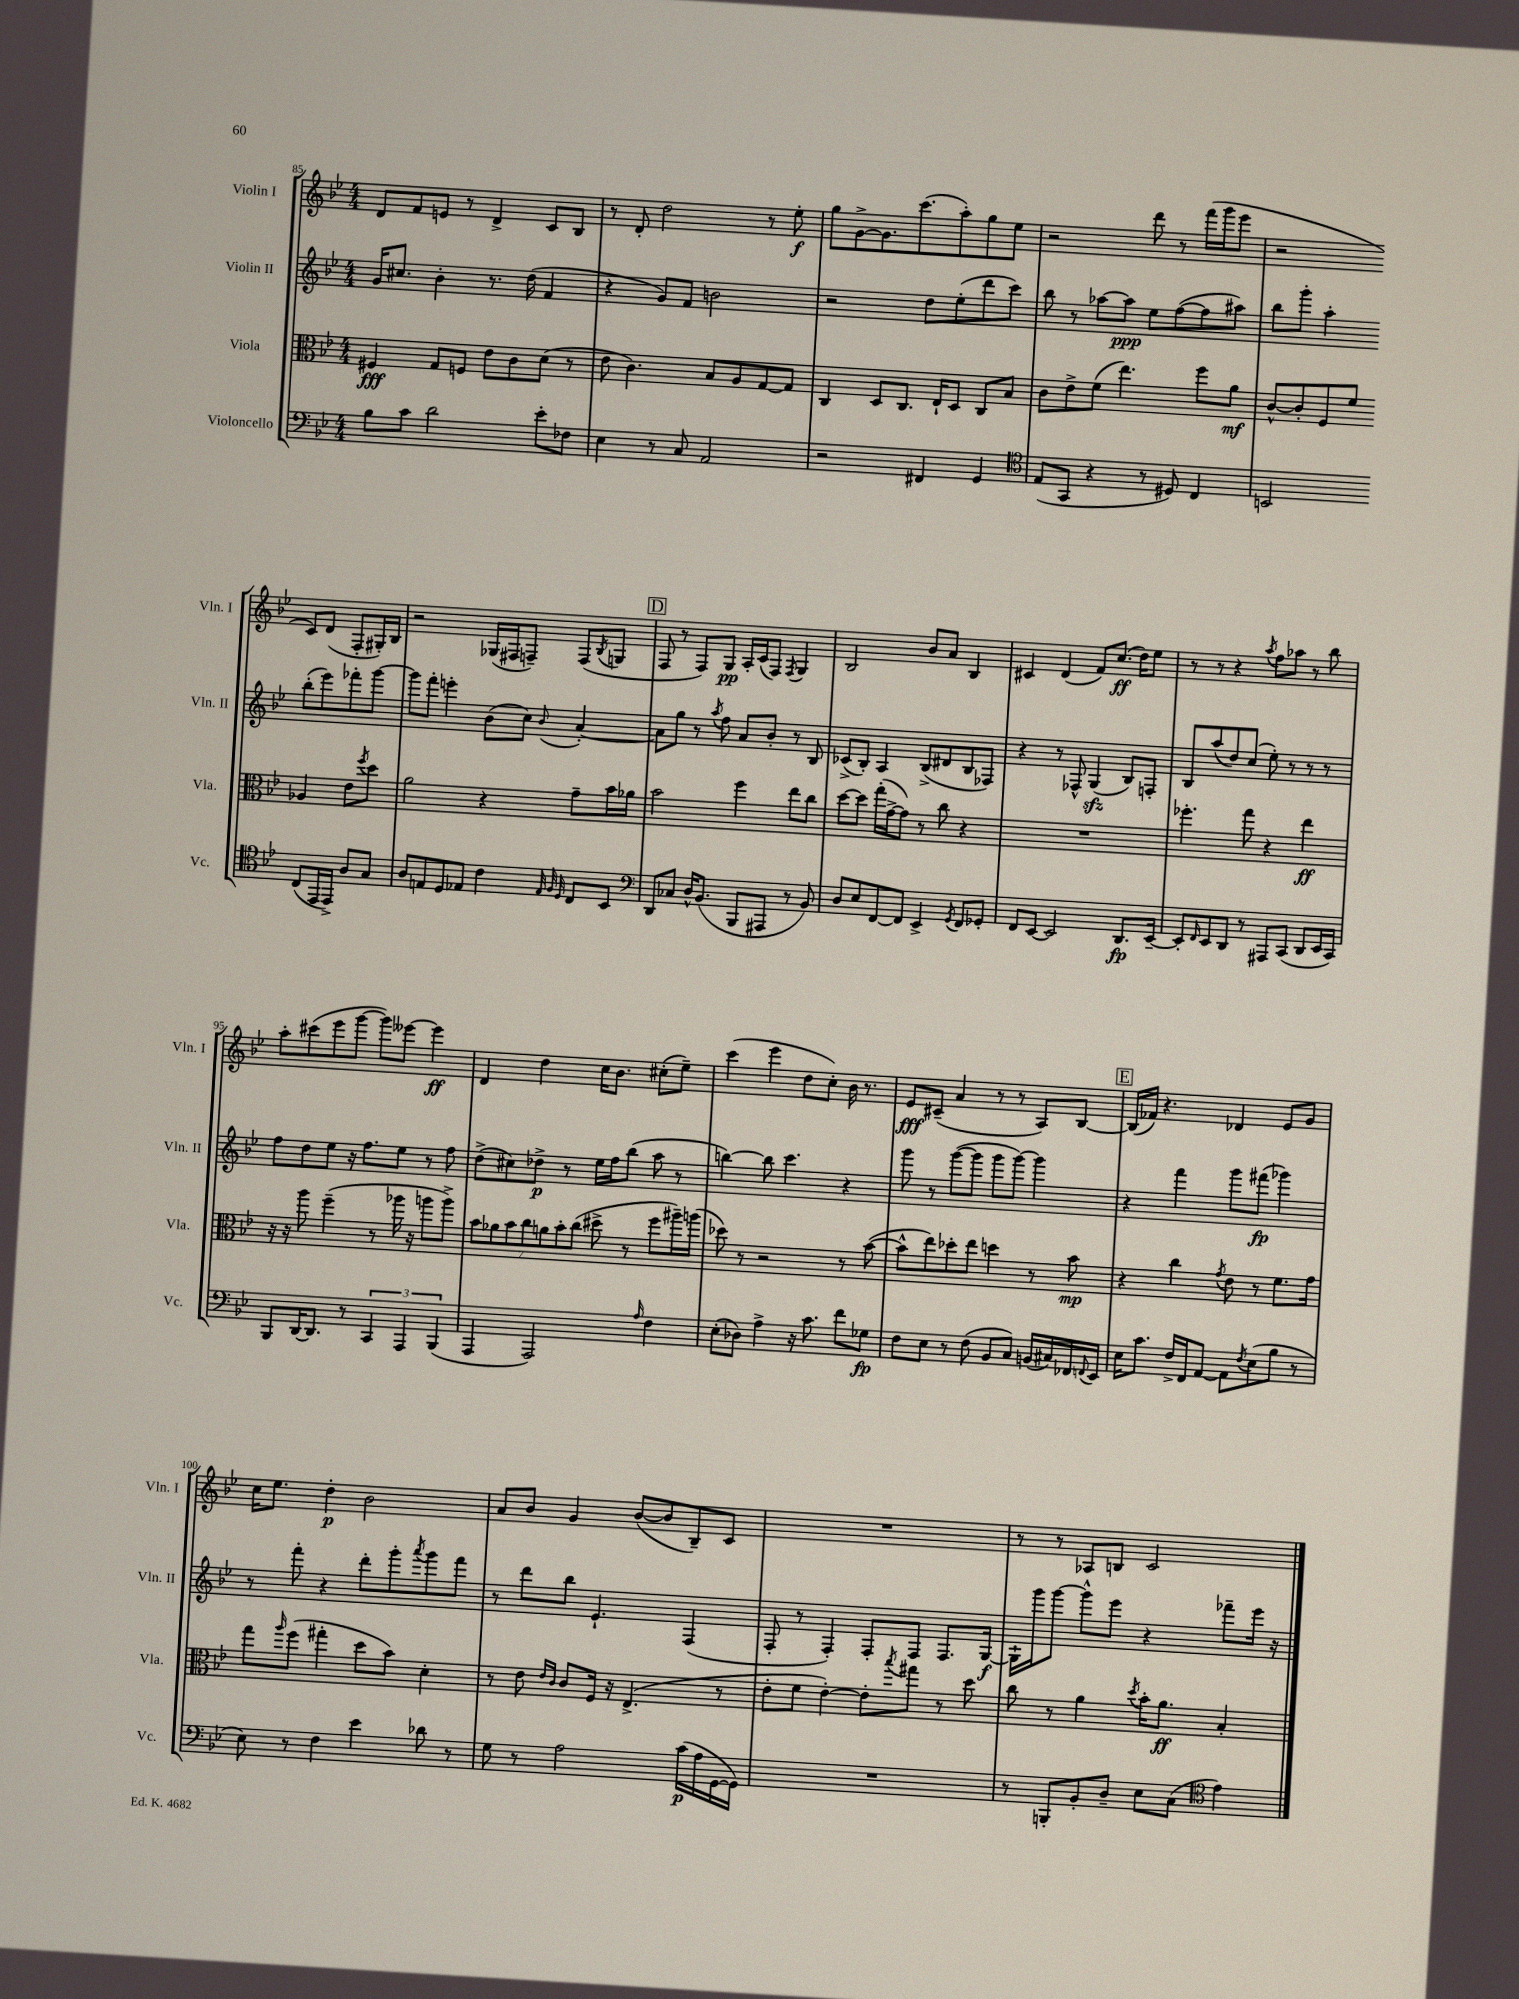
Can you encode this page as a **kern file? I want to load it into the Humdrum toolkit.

**kern	**kern	**kern	**kern
*staff4	*staff3	*staff2	*staff1
*clefF4	*clefC3	*clefG2	*clefG2
*k[b-e-]	*k[b-e-]	*k[b-e-]	*k[b-e-]
*M4/4	*M4/4	*M4/4	*M4/4
8B-\L	4F#/	16g/LK	8d/L
.	.	8.cc#/J	.
8c\J	.	.	8f/
2d\	8G/L	4b-'\	8e/J
.	8F/J	.	8r
.	8e-\L	8.r	4d^/
.	8c\	.	.
.	.	(16dd\	.
8e-'\L	(8d\J	4f/	8c/L
8F-\J	8r	.	8B-/J
=	=	=	=
4E-\	8e-\	4r	8r
.	4.c\)	.	8d'/
8r	.	8g/L)	2dd\
8C/	.	8f/J	.
2AA/	8B-/L	2b\	.
.	8A/	.	.
.	[8G/	.	8r
.	8G/]J	.	8ee-'\
=	=	=	=
2r	4C/	2r	8gg\L
.	.	.	[8g^\
.	8D/L	.	8.g\]
.	8.C/J	.	.
.	.	.	(8.ccc\
4FF#/	.	8dd\L	.
.	16E-`/LK	.	.
.	8D/J	(8ee-'\	8aa'\)
4GG/	8C/L	8ddd\	8gg\
.	8B-/J	8ccc\J)	8ee-\J
=	=	=	=
*clefC4	*	*	*
(8E-/L	8c\L	8bb-\	2r
8GG/J	8e-^\	8r	.
4r	(8f\J	[8aa-\L	.
.	4.ee-\)	8aa-\]J	.
8r	.	8ee-\L	8ddd\
8D#/)	.	([8ff\	8r
4C/	8ff\L	8ff\]	(16fff\LL
.	.	.	16ggg\J
.	8a\J	8aa#\J)	8eee-\J
=	=	=	=
2BB/	[8c^^/L	8bb-\L	2r
.	8c'/]	8ggg'\J	.
.	8F/	4aa'\	.
.	8f/J	.	.
(8C/L	4A-/	(8bb-'\L	8c/L)
16EE-/L	.	8eee-\)	(8d/J
16EE-^/JJ)	.	.	.
8A/L	8e-\L	8fff-'\	8F'/L
.	8qff/	.	.
8G/J	8dd\J	[8ggg\J	16G#'/L)
.	.	.	16B-/JJ
=	=	=	=
8A/L	2a\	8ggg\]L	2r
8E/	.	8fff'\J	.
8D/	.	4eee'\	.
8E-/J	.	.	.
4c\	4r	(8b-\L	(16G-/LL
.	.	.	16F#/J
.	.	8cc\J)	8F~/J)
32qqE-/	.	.	.
32qqF/	.	.	.
32qqD/	.	8qqb-/	.
8C/L	8g~\L	[4a'/	(8F/L
.	.	.	8qB-/
8BB-/J	16b-\L	.	8G/J
.	16a-\JJ	.	.
=	=	=	=
*clefF4	*	*	*
8DD/L	2b-\	8a\]L	8F/
8C-/J	.	8gg\J	8r
16D^^/LK	.	8r	8F/L)
(8.BB-/J	.	.	.
.	.	8qaa/	.
.	.	8ff\	8G/J
8BBB-/L	4ff\	8a/L	16A'/LL
.	.	.	(16c/J
8AAA#/J	.	8b-'/J	8F/J)
.	.	.	8qF/
8r	8ee-\L	8r	4G/
8BB-/)	8cc\J	8B-/	.
=	=	=	=
8D/L	[8dd\L	(8c-^/L	2B-/
8E-/	8dd\]J	8B-'/J)	.
[8FF/	(16gg'\LL	4A/	.
.	[16g^\J	.	.
8FF/]J	8g\]J)	.	.
4EE-^/	8r	(8B-^/L	8b-/L
.	8cc\	8d#/	8a/J
8qGG/	.	.	.
8FF/L	4r	8B-/	4B-/
8GG-'/J	.	8F-/J)	.
=	=	=	=
8FF/L	1r	4r	4c#/
[8EE-/J	.	.	.
2EE-/]	.	8r	(4d/
.	.	8F-^^/	.
.	.	(4G/	8f/L)
.	.	.	(8.cc/J
8.DD/L	.	8B-/L)	.
.	.	.	16dd\LK)
.	.	8F'/J	8ee-\J
[16EE-~/Jk	.	.	.
=	=	=	=
8EE-'/]L	4.ff-'\	8B-/L	8r
16qqFF/	.	.	.
8EE-/	.	(8aa/	8r
8DD/J	.	8dd/)	4r
8r	8gg\	(8cc/J	.
.	.	.	8qaa/
8AAA#/L	4r	8ee-'\)	8ff\L
(8CC/J	.	8r	8aa-\J
8DD/L	4ee-\	8r	8r
16EE-/L	.	8r	8bb-\
16CC/JJ)	.	.	.
=	=	=	=
8BBB-/L	16r	8ff\L	8aa'\L
.	16r	.	.
[16DD/K	8aa\	8dd\	(8ccc#\
8.DD/]J	.	.	.
.	(4ff~\	8ee-\J	8eee-\
8r	.	16r	[8ggg\J
.	.	8.ff\L	.
6CC/	8r	.	8ggg\]L)
.	16aa-\	8ee-\J	[8eee--\J
6AAA/	.	.	.
.	16r	.	.
.	8aa\L	8r	4eee--\]
(6BBB-/	.	.	.
.	8aa^\J)	8ff\	.
=	=	=	=
4AAA/	14b-\L	(8dd^\L	4d/
.	14a-\	.	.
.	.	8cc#\)	.
.	14b-\	.	.
.	14cc\	.	.
2AAA/)	.	8dd-^\J	4dd\
.	14a\	.	.
.	14b-'\	.	.
.	.	8r	.
.	(14cc\J	.	.
.	8dd#^\	16ee-\LL	16cc\LK
.	.	16ff\J	8.b-\J
.	8r	(8bb-\J	.
16qqA/	.	.	.
4F\	8ff\L	8aa\	(8cc#'\L
.	16aa#~\L)	8r	8ee-~\J)
.	(16aa\JJ	.	.
=	=	=	=
(8E-'\L	8dd-\)	[4bb\)	(4ccc\
8D-\J)	8r	.	.
4A^\	2r	8bb\]	4eee-\
.	.	4.ccc\	.
16r	.	.	8dd\L
8.c\	.	.	.
.	.	.	8cc'\J)
8f\L	8r	4r	16b-\
.	.	.	8.r
8G-\J	([8b-\	.	.
=	=	=	=
8F\L	8b-^^\]L	8ggg\	8e-/L
8E-\J	8ee-\)	8r	(8c#~/J
8r	8dd-'\	([8ggg\L	4a/
(8F\	8ee-\J	8ggg\]J	.
8BB-/L	4dd\	8ggg\L	8r
8C/J)	.	[8ggg\J)	8r
(16BB/LL	8r	4ggg\]	8A/L)
16C#/)	.	.	.
16FF-/	8b-\	.	[8B-/J
8qqFF/	.	.	.
16EE-/JJ	.	.	.
=	=	=	=
16E-\LK	4r	4r	(16B-/]LL
8.c\J	.	.	16f-/JJ)
.	.	.	4.r
16F^/LL	4cc\	4fff\	.
16FF/J	.	.	.
[8AA/J	.	.	.
.	8qg/	.	.
8AA\]L	8e-\	8ggg\L	4d-/
8qF/	.	.	.
(8E-\	8r	(8fff#\J	.
8B-\J	8.f\L	4ggg-\)	8e-/L
8r	.	.	8g/J
.	16g\Jk	.	.
=	=	=	=
8E-\)	8gg\L	8r	16cc\LK
.	.	.	8.ee-\J
.	16qqaa/	.	.
8r	(8ff\J	8fff'\	.
4F\	4gg#'\	4r	4dd'\
4e-\	8dd\L	8ddd'\L	2b-\
.	8b-\J)	8ggg'\	.
.	.	8qaaa/	.
8d-\	4d'\	8ggg\	.
8r	.	8fff\J	.
=	=	=	=
8G\	8r	8r	8a/L
8r	8e-\	8ddd\L	8b-/J
.	16qqe-/LL	.	.
.	16qqc/JJ	.	.
2A\	8c/L	8bb-\J	4g/
.	16F/Jk	4.e-`/	.
.	16r	.	.
.	(4.E-^/	.	([8b-/L
.	.	.	8b-/]
(16c\LL	.	(4F/	8B-~/)
16A\	.	.	.
[16GG\	8r	.	8c/J
16GG\]JJ)	.	.	.
=	=	=	=
1r	8e-'\L	8F'/	1r
.	8f\J	8r	.
.	[4e-'\)	4F'/)	.
.	8e-'\]L	8F'/L	.
.	8qbb-/	.	.
.	8gg#\J	8F/J	.
.	8r	8.F/L	.
.	8dd\	.	.
.	.	[16G/Jk	.
=	=	=	=
8r	8cc\	16G`\]LL	8r
.	.	16ggg\J	.
8BBB'/L	8r	[8ggg\J	8r
8BB-'/	4a\	8ggg^^\]L	8A-/L
8D~/J	.	8eee-\J	8B/J
.	8qdd/	.	.
8E-\L	16b-'\LK	4r	2c/
.	8.a\J	.	.
(8C\J	.	.	.
*clefC4	*	*	*
4e-\)	4B-'/	8fff-~\L	.
.	.	16eee-\Jk	.
.	.	16r	.
==	==	==	==
*-	*-	*-	*-
